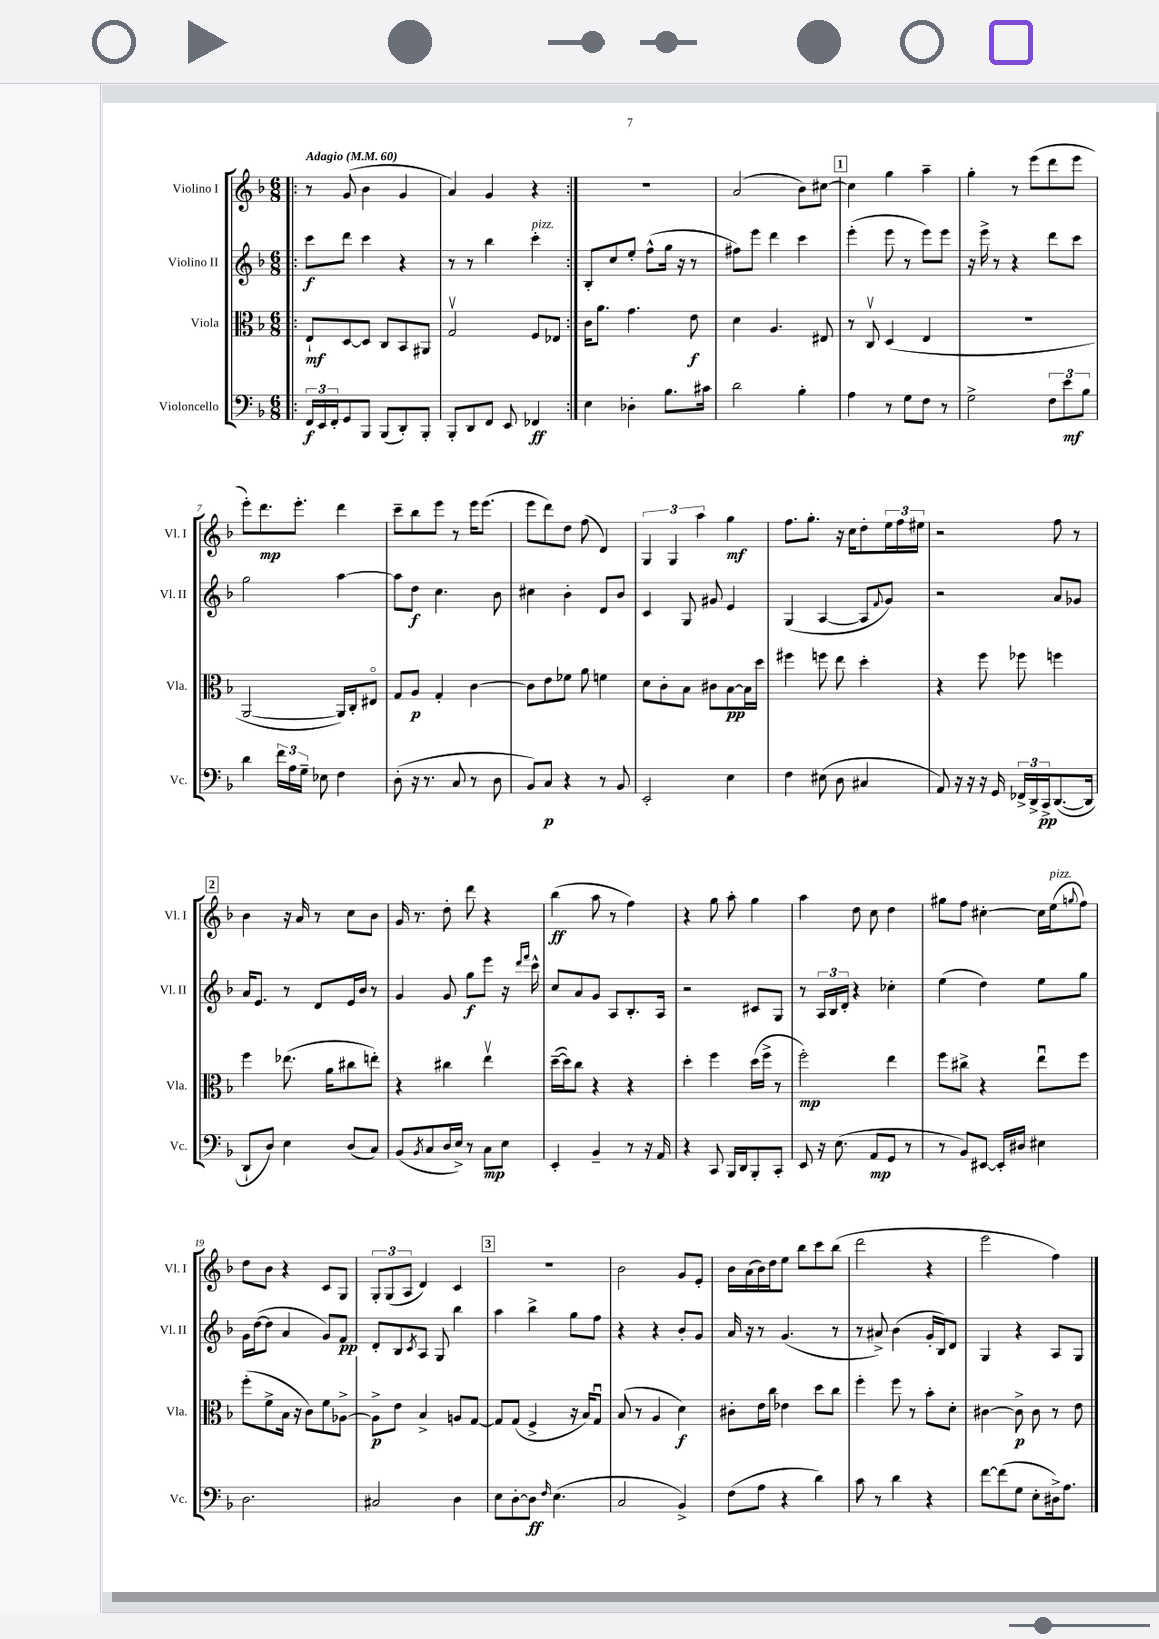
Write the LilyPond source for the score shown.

<<
\new StaffGroup <<
\new Staff = "s0" \with { instrumentName = "Violino I" shortInstrumentName = "Vl. I" } {
    \clef treble \key f \major \numericTimeSignature \time 6/8 \tempo "Adagio" 4 = 60
    \repeat volta 2 { \bar ".|:" r8 g'8( bes'4 g'4 |
    a'4) g'4 r4 | }
    R2. |
    a'2( bes'8) cis''8~ |
    \mark \markup { \box "1" } cis''4 g''4 a''4-- |
    g''4-. r8 e'''8( d'''8 e'''8 |
    e'''8-.) d'''8.\mp e'''8.-. d'''4 |
    c'''8-- bes''8 e'''8 r8 e'''16 e'''8.( |
    e'''8 d'''8) d''8 f''8( d'4) |
    \tuplet 3/2 { g4 g4 a''4 } g''4\mf |
    f''8. g''8.-. r16 c''16 d''8-. \tuplet 3/2 { e''16 f''16 eis''16 } |
    r2 f''8 r8 |
    \mark \markup { \box "2" } bes'4 r16 a'16 r8 c''8 bes'8 |
    g'16 r8. d''8-. d'''8 r4 |
    bes''4\ff( a''8 r8 f''4) |
    r4 g''8 a''8-. g''4 |
    a''4 d''8 c''8 d''4 |
    gis''8 f''8 cis''4~-. cis''16 e''16^\markup { \italic "pizz." }( \appoggiatura { g''8 } f''8) |
    d''8 bes'8 r4 c'8 g8 |
    \tuplet 3/2 { g8-. g8( a8 } d'4) c'4 |
    \mark \markup { \box "3" } R2. |
    bes'2 g'8 e'8-. |
    bes'16 a'16( bes'16) d''16 e''8 bes''8 c'''8 bes''8( |
    d'''2 r4 |
    e'''2 f''4) \bar "|." |
}
\new Staff = "s1" \with { instrumentName = "Violino II" shortInstrumentName = "Vl. II" } {
    \clef treble \key f \major \numericTimeSignature \time 6/8
    \repeat volta 2 { \bar ".|:" c'''8\f d'''8 c'''4 r4 |
    r8 r8 bes''4 c'''4-.^\markup { \italic "pizz." } | }
    bes8-. c''8 e''8-. f''8-^( g''16 r16 r8 |
    fis''8) e'''8 d'''4 c'''4 |
    \mark \markup { \box "1" } e'''4-.( e'''8 r8 e'''8) e'''8 |
    r16 e'''16-> r8 r4 d'''8 c'''8 |
    g''2 a''4~ |
    a''8 d''8\f c''4. bes'8 |
    cis''4 bes'4-. d'8 bes'8 |
    c'4 g8 gis'8 e'4 |
    g4( a4~ a8 \appoggiatura { f'8 } g'8) |
    r2 a'8 ges'8 |
    \mark \markup { \box "2" } a'16 e'8. r8 d'8 e'16 bes'16 r8 |
    g'4 g'8 g''8\f e'''8 r16 \grace { d'''16 f'''16 } c'''16-^ |
    c''8 a'8 g'8 a8 bes8.-. a16 |
    r2 cis'8 g8 |
    r8 \tuplet 3/2 { a16 bes16 d'16-. } r4 ces''4-. |
    e''4( d''4) e''8 g''8 |
    g'16 d''16~( d''8 a'4 g'8) f'8\pp |
    d'8-. bes8 \acciaccatura { c'8 } a8 g8 bes''4 |
    \mark \markup { \box "3" } a''4 bes''4-> g''8 f''8 |
    r4 r4 bes'8-. g'8 |
    a'16 r16 r8 g'4.( r8 |
    r8 ais'8->) bes'4( g'16-. bes16) d'8 |
    g4 r4 a8 g8 \bar "|." |
}
\new Staff = "s2" \with { instrumentName = "Viola" shortInstrumentName = "Vla." } {
    \clef alto \key f \major \numericTimeSignature \time 6/8
    \repeat volta 2 { \bar ".|:" e8-!\mf d8~ d8 c8 bes,8 ais,8 |
    g2\upbow f8 ees8 | }
    c'16 a'8. g'4. e'8\f |
    d'4 a4. eis8 |
    \mark \markup { \box "1" } r8 c8\upbow d4( e4 |
    R2. |
    a,2~ a,16) c16-. eis8\flageolet |
    g8 a8\p g4-. c'4~ |
    c'8 e'8 fes'8 a'8 f'4 |
    d'8 c'8-. bes8 cis'8 bes8~\pp bes16 d''16 |
    fis''4 f''8 e''8 d''4-. |
    r4 f''8 fes''8 f''4 |
    \mark \markup { \box "2" } f''4 ees''8.( a'16 cis''8 e''8-.) |
    r4 cis''4 e''4\upbow |
    d''16~--( d''16) c''8 r4 r4 |
    d''4-. f''4 d''16( f''16-> r8 |
    f''2-.\mp) e''4 |
    f''8 cis''8-> r4 e''8\downbow f''8 |
    f''8-.( f'8-> bes16 r16 c'8) f'8 aes8~-> |
    aes8->\p e'8 bes4-> a8 g8~ |
    \mark \markup { \box "3" } g8 g8( f4-> r16 bes16) g8\downbow |
    bes8( r8 a4 d'4\f) |
    cis'8-. e'16 c''16 ees'4 d''8 c''8 |
    f''4-. f''8 r8 bes'8-. d'8-. |
    cis'4~ cis'8->\p cis'8 r8 e'8 \bar "|." |
}
\new Staff = "s3" \with { instrumentName = "Violoncello" shortInstrumentName = "Vc." } {
    \clef bass \key f \major \numericTimeSignature \time 6/8
    \repeat volta 2 { \bar ".|:" \tuplet 3/2 { f,16\f e,16 f,16-. } g,8 bes,,8 bes,,8( d,8-.) bes,,8-. |
    bes,,8-. d,8 f,8 e,8 fes,4\ff | }
    e4 des4-. bes8. cis'16 |
    d'2 bes4-. |
    \mark \markup { \box "1" } a4 r8 g8 f8 r8 |
    g2-> \tuplet 3/2 { f8 e'8\mf bes8 } |
    d'4 \tuplet 3/2 { f'16 a16 g16-- } ees8 f4 |
    d8-.( r16 r8. c8 r8 d8 |
    bes,8) c8\p r4 r8 bes,8 |
    e,2-. e4 |
    f4 eis8( d8 cis4 |
    a,8) r16 r16 r16 g,16 \tuplet 3/2 { fes,16-> d,16-> c,16->\pp } d,8.~( d,16 |
    \mark \markup { \box "2" } d,8-! d8) e4 d8( c8) |
    bes,8( \acciaccatura { bes,8 } c8 d16 e16->) r8 c8\mp e8 |
    e,4-. bes,4-- r8 r16 a,16 |
    r4 c,8 bes,,16 d,16 bes,,8-. c,8-. |
    e,8 r16 e8.( a,8\mp g,8 r8 |
    r8 bes,8) eis,8~ eis,16-. dis16 eis4 |
    d2. |
    cis2 d4 |
    \mark \markup { \box "3" } e8 d8~-. d8\ff \grace { f16 } e4.( |
    c2 bes,4->) |
    f8( a8 r4 d'4) |
    c'8 r8 d'4 r4 |
    f'8~ f'8( g8 e8-. dis16->) a8. \bar "|." |
}
>>
>>
